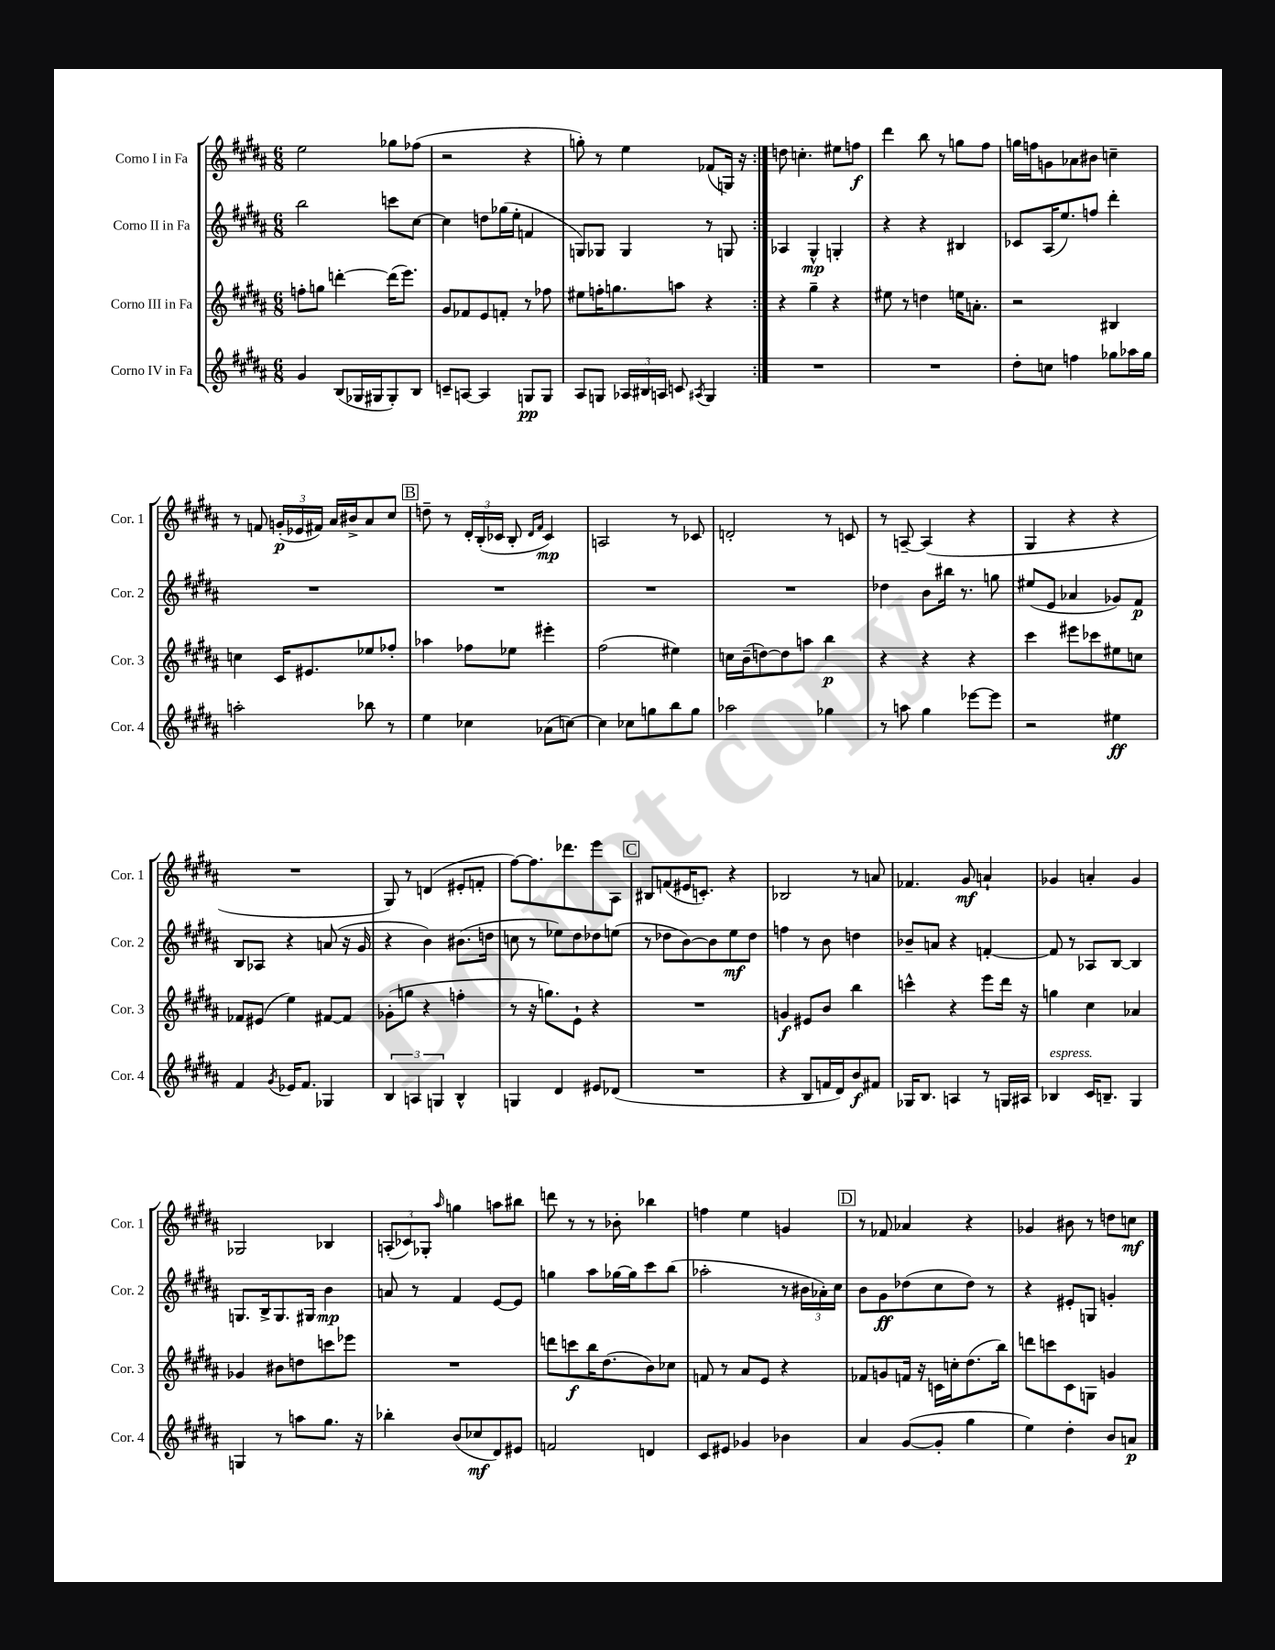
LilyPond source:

<<
\new StaffGroup <<
\new Staff = "s0" \with { instrumentName = "Corno I in Fa" shortInstrumentName = "Cor. 1" } {
    \clef treble \key b \major \numericTimeSignature \time 6/8
    \autoBeamOff \repeat volta 2 { e''2 ges''8[ fes''8]( |
    r2 r4 |
    g''8-.) r8 e''4 fes'8[( g16]) r16 | }
    d''8 c''4.-. eis''8[ f''8]\f |
    dis'''4 b''8 r8 g''8[ fis''8] |
    g''16[ f''16 g'8 aes'8 bis'8] c''4-- |
    r8 f'8 \tuplet 3/2 { g'16[-.\p( ees'16 fis'16]) } ais'16[ bis'16-> ais'8 cis''8] |
    \mark \markup { \box "B" } d''8-- r8 \tuplet 3/2 { dis'16[-. b16-.( ces'16] } b8-. \grace { dis'16[ fis'16] } ces'4\mp) |
    a2 r8 ces'8 |
    d'2-. r8 c'8 |
    r8 a8~-- a4( r4 |
    gis4 r4 r4 |
    R2. |
    gis8) r8 d'4( eis'8[-. f'8]-. |
    fis''8[~) fis''8. des'''8. e'''8 ais8] |
    \mark \markup { \box "C" } bis8[ f'8( eis'16 c'8.]-.) r4 |
    bes2 r8 a'8 |
    fes'4. gis'8\mf a'4-! |
    ges'4 a'4-. ges'4 |
    ges2 bes4 |
    \tuplet 3/2 { a8[-.( ces'8) ges8]-. } \grace { ais''16 } g''4 a''8[ bis''8] |
    d'''8 r8 r8 bes'8-. bes''4 |
    f''4 e''4 g'4 |
    \mark \markup { \box "D" } r8 fes'8 aes'4 r4 |
    ges'4 bis'8 r8 d''8[ c''8]\mf \bar "|." |
}
\new Staff = "s1" \with { instrumentName = "Corno II in Fa" shortInstrumentName = "Cor. 2" } {
    \clef treble \key b \major \numericTimeSignature \time 6/8
    \autoBeamOff \repeat volta 2 { b''2 c'''8[ cis''8]~ |
    cis''4 d''8[ ges''16( e''16]-. f'4 |
    g8[) ges8] ges4 r8 g8 | }
    aes4 gis4-^\mp g4-. |
    r4 r4 bis4 |
    ces'8[ ais16( e''8.) f''8] dis'''4-. |
    R2. |
    \mark \markup { \box "B" } R2. |
    R2. |
    R2. |
    des''4 b'8[ bis''16] r8. g''8 |
    eis''8[( e'8] aes'4 ges'8[) fis'8]\p |
    b8[ aes8] r4 a'8( r16 gis'16 |
    r4 b'4) bis'8.[( d''16] |
    c''8 r8 ees''8[) dis''8 des''8 e''8]( |
    \mark \markup { \box "C" } r8 des''8[ b'8~) b'8 e''8\mf des''8] |
    f''4 r8 b'8 d''4 |
    bes'8[-- a'8] r4 f'4~-. |
    f'8 r8 aes8[ b8]~ b4 |
    g8.[ b16-> g8. gis16] b'4\mp |
    a'8 r8 fis'4 e'8[~ e'8] |
    g''4 ais''8[ ges''16~ ges''16 cis'''8 b''8]( |
    aes''2-. r8 \tuplet 3/2 { bis'16[ aes'16-.) cis''16] } |
    \mark \markup { \box "D" } b'8[ gis'8\ff des''8( cis''8 des''8]) r8 |
    r4 eis'8[-. g8] g'4-. \bar "|." |
}
\new Staff = "s2" \with { instrumentName = "Corno III in Fa" shortInstrumentName = "Cor. 3" } {
    \clef treble \key b \major \numericTimeSignature \time 6/8
    \autoBeamOff \repeat volta 2 { f''8[-. g''8] d'''4~-. d'''16[( e'''8.]) |
    gis'8[ fes'8 e'8 f'8]-. r8 fes''8 |
    eis''8[ f''16-. g''8. a''8] r4 | }
    r4 gis''4-- r4 |
    eis''8 r8 d''4 e''16[ a'8.]-. |
    r2 bis4 |
    c''4 cis'16[ eis'8. ees''8 fes''8]-. |
    \mark \markup { \box "B" } aes''4 fes''8[ ees''8] eis'''4-. |
    fis''2( eis''4) |
    c''16[ b'16--( d''8~) d''8 a''8] b''4\p |
    r4 r4 r4 |
    cis'''4 eis'''8[ ces'''8 eis''8 c''8] |
    fes'8[ eis'8]( e''4) fis'8[~ fis'8] |
    ges'8[-.( g''8] r4 f''4-. |
    r8 r16 g''8.[) e'8]-! r4 |
    \mark \markup { \box "C" } R2. |
    g'4\f eis'8[ b'8] b''4 |
    c'''4-^ r4 e'''8[ dis'''16] r16 |
    g''4 cis''4 aes'4 |
    ges'4 bis'8[ d''8 c'''8 ees'''8] |
    R2. |
    d'''8[ c'''8\f b''16 dis''8.( b'8) ces''8] |
    f'8 r8 ais'8[ e'8] r4 |
    \mark \markup { \box "D" } fes'8[ g'8 f'16] r16 c'16[ c''16-. dis''8.( b''16]) |
    d'''8[ c'''8 cis'8 g8] g'4 \bar "|." |
}
\new Staff = "s3" \with { instrumentName = "Corno IV in Fa" shortInstrumentName = "Cor. 4" } {
    \clef treble \key b \major \numericTimeSignature \time 6/8
    \autoBeamOff \repeat volta 2 { gis'4 b8[( ges16 gis16 gis8-.) b8] |
    c'8[-- a8]~ a4 g8[\pp g8] |
    ais8[ g8] \tuplet 3/2 { aes16[ bis16 a16] } c'8 \acciaccatura { ais8 } g4 | }
    R2. |
    R2. |
    dis''8[-. c''8] f''4 ges''8[ aes''16 ges''16] |
    a''2-. bes''8 r8 |
    \mark \markup { \box "B" } e''4 ces''4 aes'8[( c''8]~) |
    c''4 ces''8[ g''8 b''8 g''8] |
    aes''2 ges''4 |
    r8 a''8 gis''4 ees'''8[~ ees'''8] |
    r2 eis''4\ff |
    fis'4 \acciaccatura { gis'8 } ees'16[ fis'8.] ges4 |
    \tuplet 3/2 { b4 a4 g4 } b4-^ |
    g4 dis'4 eis'8[ des'8]( |
    \mark \markup { \box "C" } R2. |
    r4 b8[ f'16 dis'16) b'8\f fis'8] |
    ges16[ b8.] a4 r8 g16[ ais16] |
    bes4^\markup { \italic "espress." } cis'16[ b8.]-- gis4 |
    g4 r8 a''8[ gis''8.] r16 |
    bes''4-. b'8[( ces''8\mf dis'8) eis'8] |
    f'2 d'4 |
    cis'8[ eis'8] ges'4 bes'4 |
    \mark \markup { \box "D" } ais'4 gis'8[~( gis'8]-. gis''4 |
    e''4) dis''4-. b'8[ a'8]\p \bar "|." |
}
>>
>>
\layout { \context { \Score \remove "Bar_number_engraver" } }
